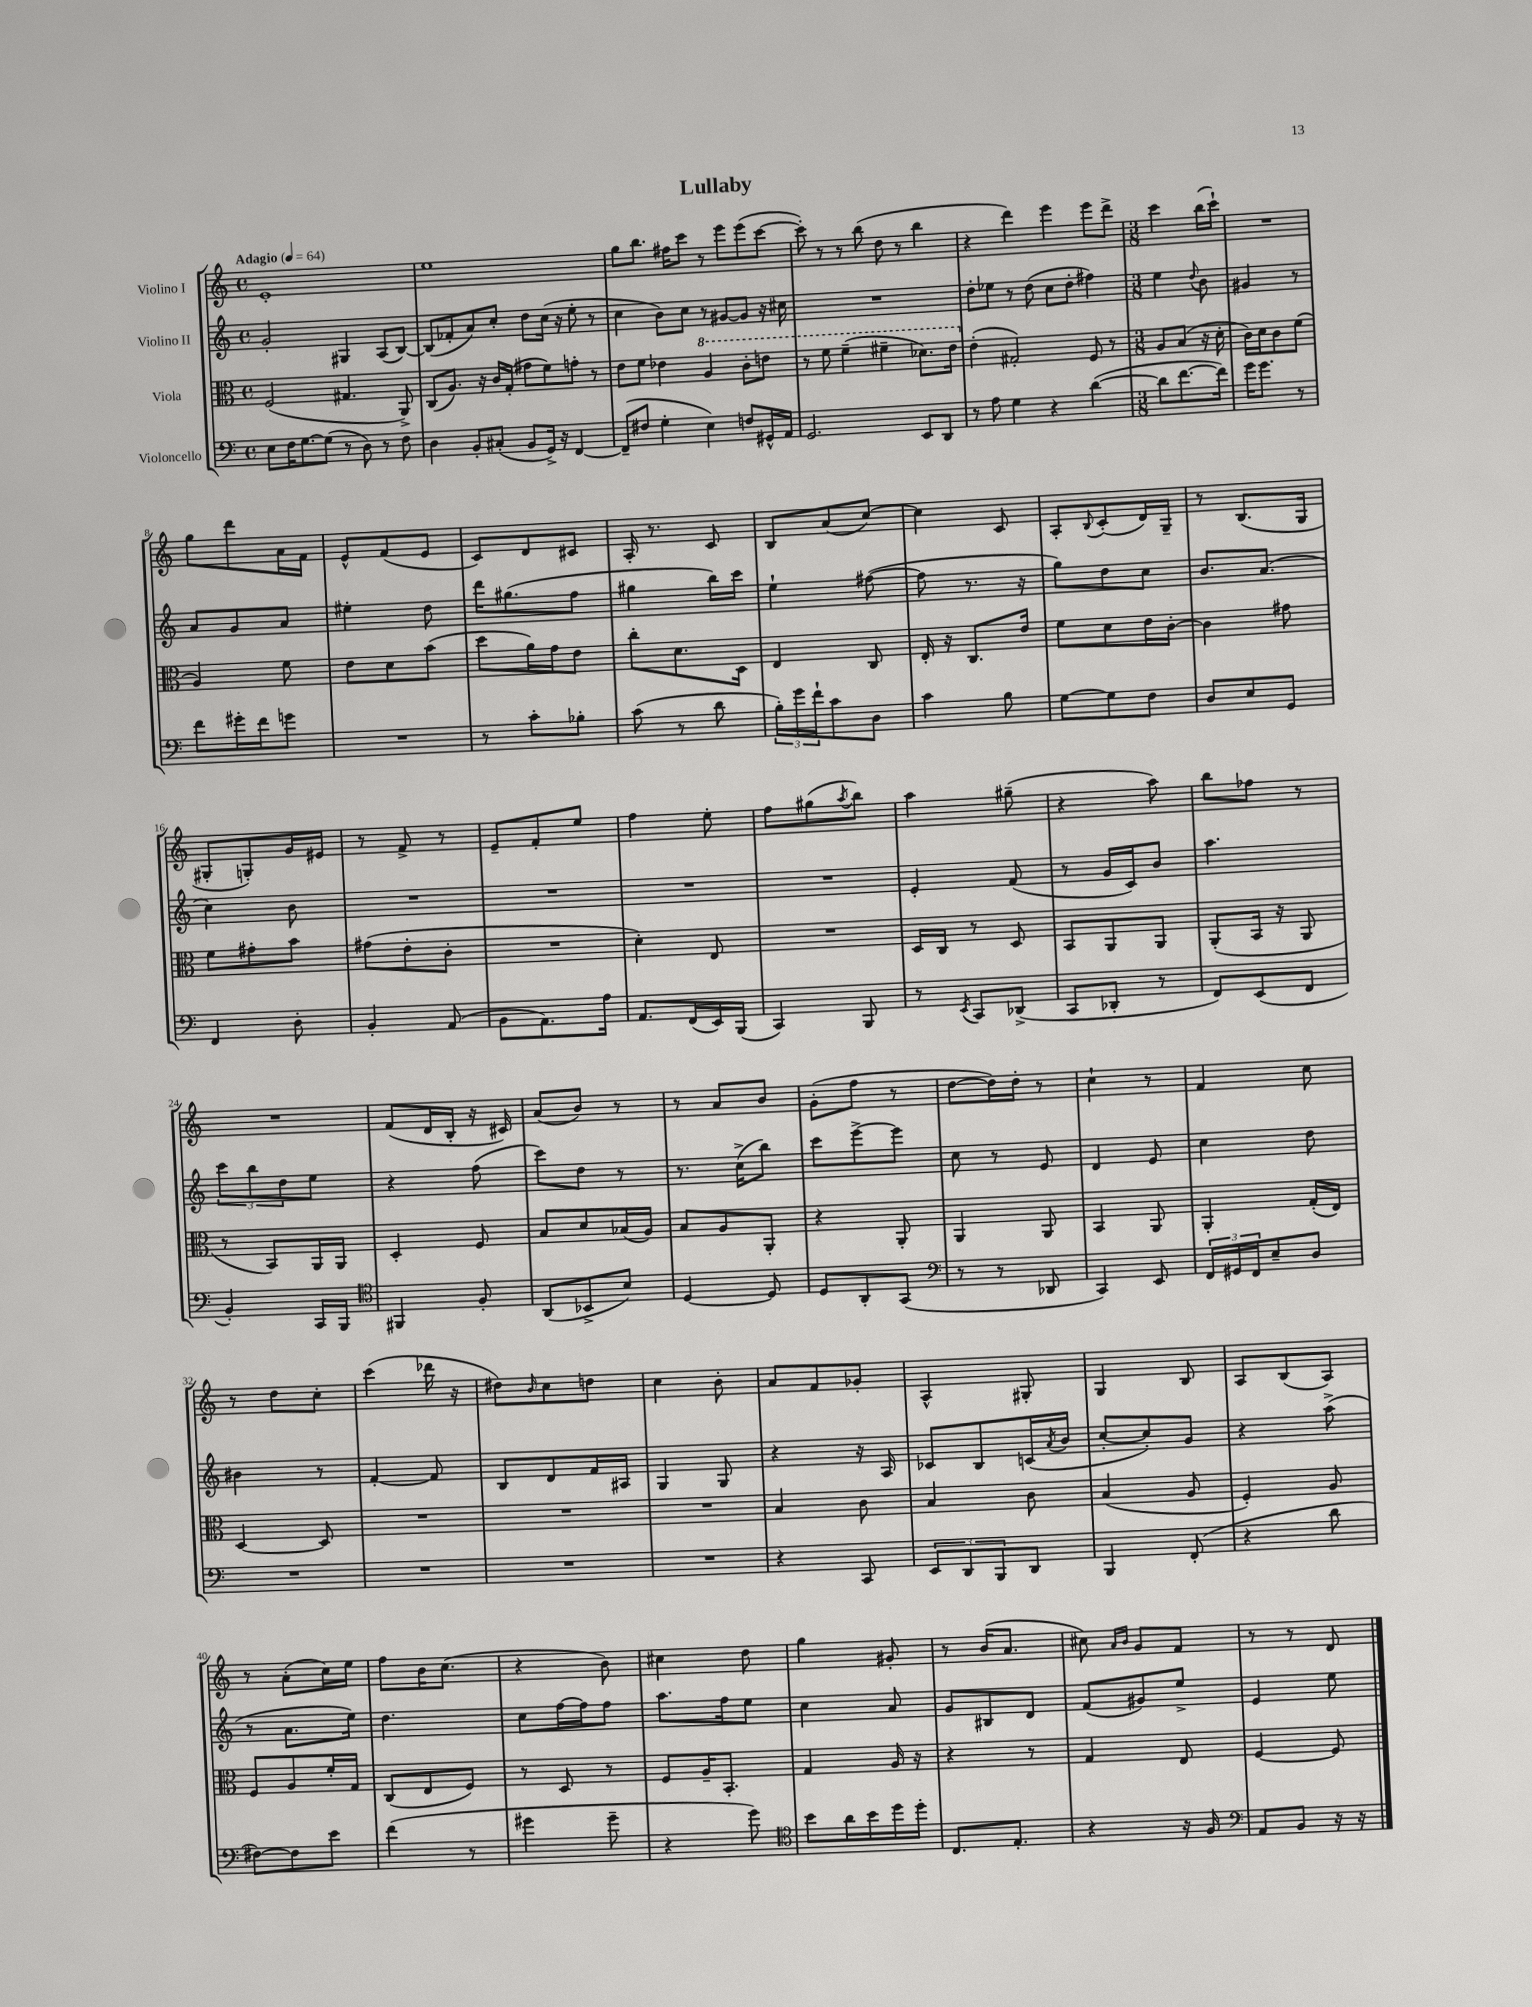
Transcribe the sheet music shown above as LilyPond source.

\header { title = "Lullaby" }
<<
\new StaffGroup <<
\new Staff = "s0" \with { instrumentName = "Violino I" } {
    \clef treble \key c \major \defaultTimeSignature \time 4/4 \tempo "Adagio" 4 = 64
    e'1-. |
    e''1 |
    g''8 b''8. fis''16 c'''8 r8 e'''8 e'''8( c'''8~ |
    c'''8-.) r8 r8 b''8( d''8 r8 b''4 |
    r4 d'''4) e'''4 e'''8 d'''8-> |
    \numericTimeSignature \time 3/8 c'''4 b''16( c'''16-!) |
    R4. |
    g''8 d'''8 a'16 f'16 |
    e'8-^ f'8( e'8 |
    c'8) d'8 cis'8 |
    a16-. r8. c'8 |
    b8 a'8( c''8~) |
    c''4 c'8 |
    a8-. \appoggiatura { b8 } c'8-.( d'16) g16-- |
    r8 b8.( g16 |
    gis8-. g8-.) g'16 eis'16 |
    r8 f'8-> r8 |
    e'8-- f'8-. e''8 |
    f''4 e''8-. |
    f''8 gis''8( \acciaccatura { a''8 } b''8) |
    a''4 gis''8--( |
    r4 a''8) |
    b''8 fes''8 r8 |
    R4. |
    f'8( d'16 b16-. r16 cis'16) |
    a'8( b'8) r8 |
    r8 a'8 b'8 |
    g'8-.( f''8 r8 |
    d''8~ d''16) d''16-. r8 |
    c''4-! r8 |
    f'4 c''8 |
    r8 d''8 c''8-. |
    c'''4( des'''16 r16 |
    dis''8) \grace { b'16 } c''8 d''8 |
    c''4 b'8-. |
    a'8 f'8 ges'8-. |
    a4-^ gis8-. |
    g4 b8 |
    a8 b8( a8) |
    r8 a'8-.( c''16) e''16 |
    f''8 b'16 c''8.( |
    r4 b'8) |
    cis''4 d''8 |
    g''4 gis'8-. |
    r8 b'16( a'8. |
    cis''8) \grace { a'16 b'16 } g'8 f'8 |
    r8 r8 d'8 \bar "|." |
}
\new Staff = "s1" \with { instrumentName = "Violino II" } {
    \clef treble \key c \major \defaultTimeSignature \time 4/4
    g'2-. gis4 a8( b8~) |
    b8( fes'8-. a'8) c''8-. d''8 c''16( r16 e''8-. r8 |
    c''4 b'8) c''8 r8 gis'8~ gis'8 r16 cis''16 |
    R1 |
    d''8-. ees''8 r8 d''8( c''8 d''8-. fis''4) |
    \numericTimeSignature \time 3/8 e''4 \appoggiatura { d''8 } b'8 |
    gis'4 r8 |
    a'8 g'8 a'8 |
    eis''4-. d''8 |
    d'''16 gis''8.( f''8 |
    gis''4 b''16) c'''16 |
    e''4-! fis''8~( |
    fis''8 r8. r16 |
    g''8) d''8 c''8 |
    b'8. a'8.( |
    c''4) b'8 |
    R4. |
    R4. |
    R4. |
    R4. |
    e'4-. f'8( |
    r8 g'16 c'16) b'8 |
    a''4. |
    \tuplet 3/2 { c'''8 b''8 d''8 } e''8 |
    r4 f''8( |
    c'''8) d''8 r8 |
    r8. c''16->( b''8) |
    c'''8 e'''8~-> e'''8 |
    c''8 r8 e'8 |
    d'4 e'8 |
    c''4 d''8 |
    bis'4 r8 |
    f'4~-. f'8 |
    b8 d'8 f'16 ais16 |
    g4 g8 |
    r4 r16 a16 |
    ces'8 b8 c'16( \acciaccatura { a'8 } b'16 |
    c''8~-. c''8-.) g'8 |
    r4 a''8->( |
    r8 a'8. e''16) |
    d''4. |
    c''8 f''16~ f''16 f''8 |
    a''8. f''16 e''8 |
    c''4 a'8 |
    g'8 bis8 d'8 |
    f'8( gis'8) e''8-> |
    e'4 e''8 \bar "|." |
}
\new Staff = "s2" \with { instrumentName = "Viola" } {
    \clef alto \key c \major \defaultTimeSignature \time 4/4
    f2( gis4. a,8->) |
    c8( a8.) r16 c'16 g16-.( gis'8 f'8) g'8-. r8 |
    e'8 f'8 ees'4 \ottava #1 a'4 c''8-. e''!8 |
    r8 f''8 f''4--( fis''4-- des''8.) e''16 \ottava #0 |
    e'4-.( gis2-.) f8 r8 |
    \numericTimeSignature \time 3/8 a8 b8( r16 d'16-. |
    c'16) d'16 c'8 f'8( |
    a4) f'8 |
    e'8 d'8 b'8( |
    d''8 a'16) g'16 e'8 |
    c''8-. d'8. d16 |
    e4 c8 |
    e16-. r16 c8. e'16 |
    f'8 d'8 e'16 c'16~-. |
    c'4 gis'8 |
    f'8 gis'8-. b'8 |
    gis'8( e'8-. c'8-. |
    R4. |
    d'4-.) e8 |
    R4. |
    d16 c16 r8 d8 |
    b,8 a,8 a,8 |
    a,8-.( b,16 r16 a,8 |
    r8 b,8) a,16 a,16 |
    d4-. f8 |
    b8 d'8 bes16( a16) |
    b8 a8 a,8-. |
    r4 a,8-. |
    a,4 a,8 |
    b,4 a,8 |
    a,4-. g16-.( e16) |
    d4~ d8 |
    R4. |
    R4. |
    R4. |
    b4 c'8 |
    b4 c'8 |
    b4( a8 |
    f4-.) a8 |
    f8 a8 f'16-. g16 |
    c8( e8 f8) |
    r8 d8 r8 |
    f8 a16-- b,8.-. |
    g4 a16 r16 |
    r4 r8 |
    g4 e8 |
    f4~ f8 \bar "|." |
}
\new Staff = "s3" \with { instrumentName = "Violoncello" } {
    \clef bass \key c \major \defaultTimeSignature \time 4/4
    e8 f16 g8.~ g8( r8 d8) r8 f8 |
    d4 b,8-. cis8-.( b,8 g,16->) r16 f,4~ |
    f,8--( fis8 g4-. e4) f8 gis,16-^ a,16 |
    g,2. e,8 d,8 |
    r8 a8 g4 r4 d'4~( |
    \numericTimeSignature \time 3/8 d'8 f'8.~ f'16) |
    g'16 g'8. r8 |
    f'8 gis'16-. f'16 g'8 |
    R4. |
    r8 c'8-. bes8-. |
    c'8( r8 d'8 |
    \tuplet 3/2 { b16-.) g'16 f'16-! } c'8 d8 |
    c'4 b8 |
    g8~ g8 f8 |
    d8 e8 g,8 |
    f,4 d8-. |
    b,4-. a,8( |
    b,8 a,8.) a16 |
    a,8. f,16( e,16) b,,16( |
    c,4) b,,8 |
    r8 \acciaccatura { e,8 } c,8 des,8->( |
    c,8 des,8-. r8 |
    f,8) e,8( f,8 |
    b,4-.) c,16 b,,16 |
    \clef tenor fis,4 f8-. |
    a,8( bes,8-> b8) |
    d4~ d8 |
    d8 a,8-. g,8( |
    \clef bass r8 r8 des,8 |
    c,4) e,8 |
    \tuplet 3/2 { f,16 gis,16 f,16 } e8-- d8 |
    R4. |
    R4. |
    R4. |
    R4. |
    r4 c,8 |
    \tuplet 3/2 { e,8 d,8 b,,8 } d,8 |
    b,,4 f,8-.( |
    r4 d'8 |
    fis8~) fis8 e'8 |
    f'4( r8 |
    gis'4 gis'8-- |
    r4 g'8) |
    \clef tenor b'8 a'16 b'16 d''16 d''16-. |
    c8. e8.-. |
    r4 r16 f16 |
    \clef bass a,8 b,8 r16 r16 \bar "|." |
}
>>
>>
